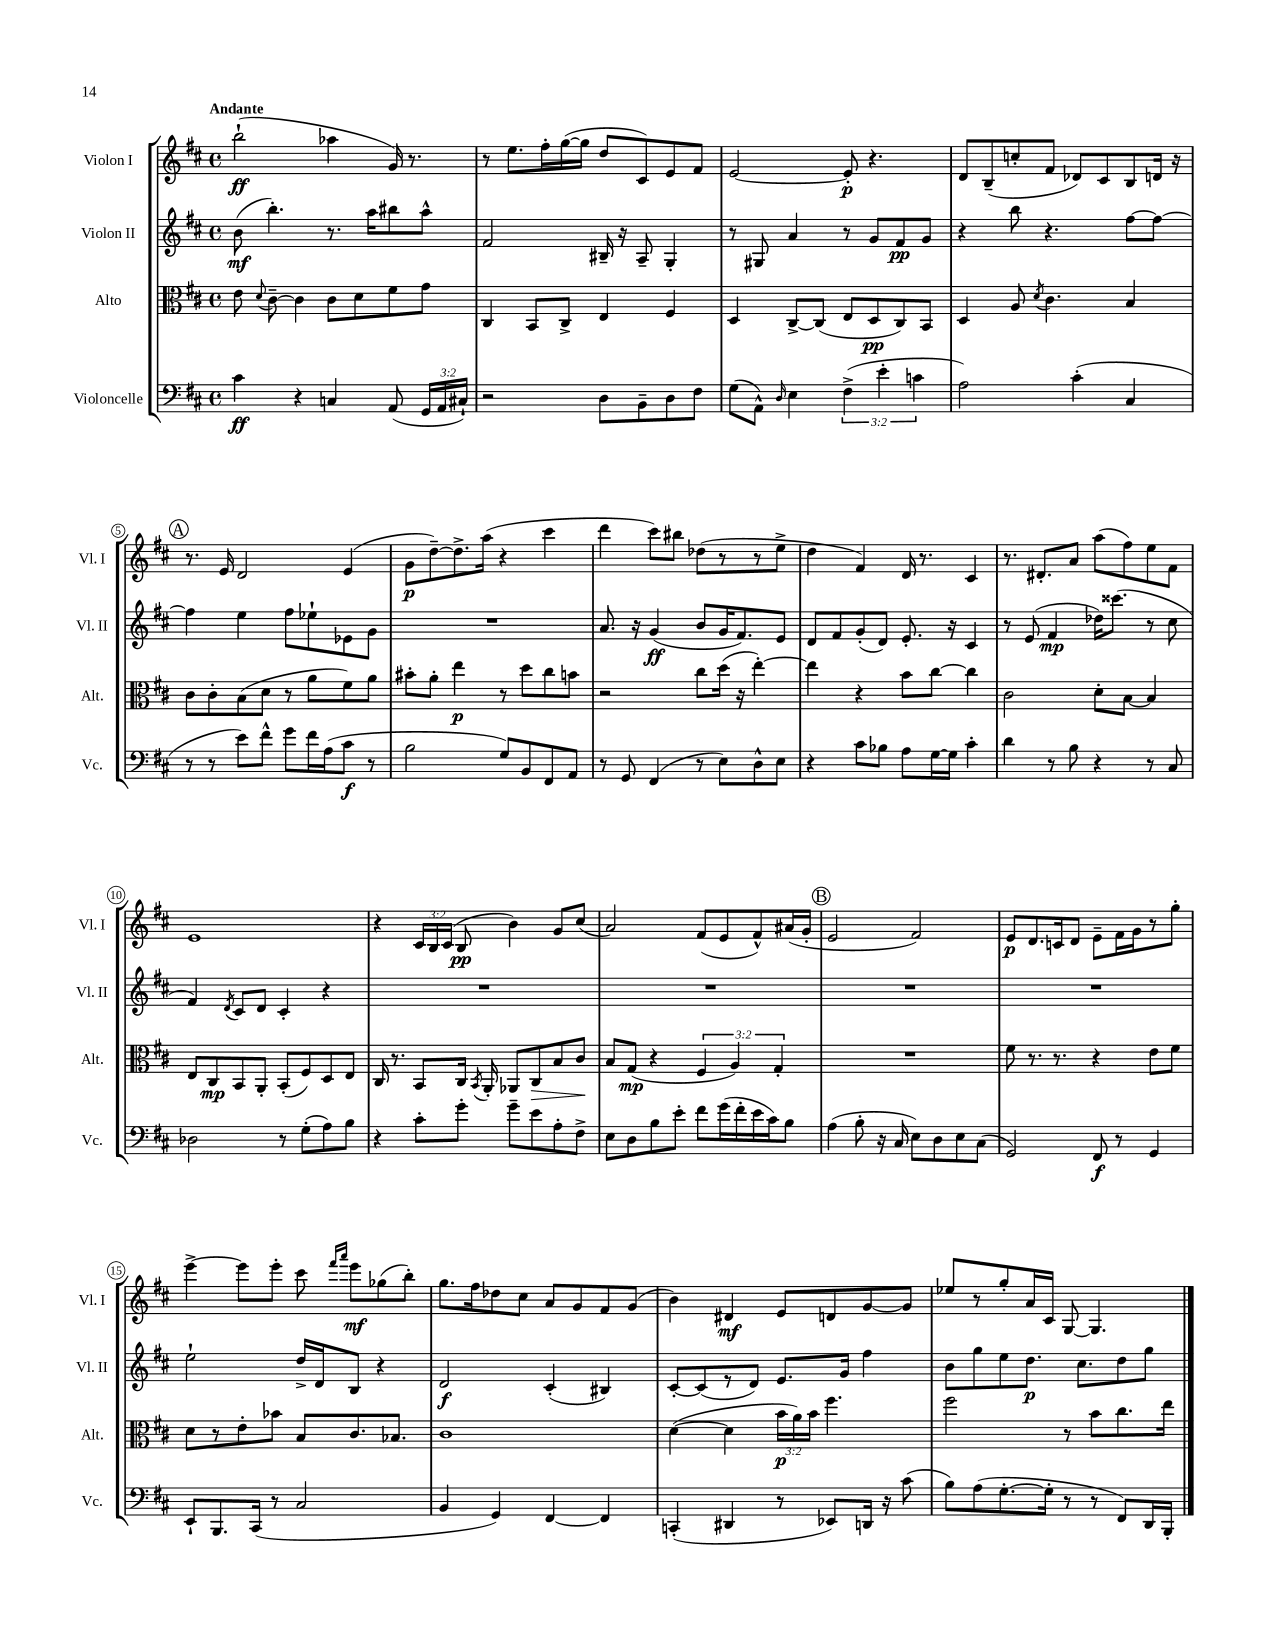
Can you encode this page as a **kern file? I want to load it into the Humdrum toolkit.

**kern	**dynam	**kern	**dynam	**kern	**dynam	**kern	**dynam
*part4	*part4	*part3	*part3	*part2	*part2	*part1	*part1
*staff4	*staff4	*staff3	*staff3	*staff2	*staff2	*staff1	*staff1
*I"Violoncelle	*	*I"Alto	*	*I"Violon II	*	*I"Violon I	*
*I'Vc.	*	*I'Alt.	*	*I'Vl. II	*	*I'Vl. I	*
*clefF4	*	*clefC3	*	*clefG2	*	*clefG2	*
*k[f#c#]	*	*k[f#c#]	*	*k[f#c#]	*	*k[f#c#]	*
*M4/4	*	*M4/4	*	*M4/4	*	*M4/4	*
*met(c)	*	*met(c)	*	*met(c)	*	*met(c)	*
=1	=1	=1	=1	=1	=1	=1	=1
!	!	!	!	!	!	!LO:TX:a:B:t=Andante	!
4c#\	ff	8e\	.	(8b\	mf	(2bb`\	ff
.	.	8qqd/	.	.	.	.	.
.	.	[8c#~\	.	4.bb'\)	.	.	.
4r	.	4c#\]	.	.	.	.	.
4Cn/	.	8c#\L	.	8.r	.	4aa-X\	.
.	.	8d\	.	.	.	.	.
.	.	.	.	16aa\KL	.	.	.
(8AA/	.	8f#\	.	8bb#X\	.	16g/)	.
.	.	.	.	.	.	8.r	.
24GG/LL	.	8g\J	.	8aa^^\J	.	.	.
24AA/	.	.	.	.	.	.	.
24C#X`/JJ)	.	.	.	.	.	.	.
=2	=2	=2	=2	=2	=2	=2	=2
2r	.	4C#/	.	2f#/	.	8r	.
.	.	.	.	.	.	8.ee\L	.
.	.	8BB/L	.	.	.	.	.
.	.	.	.	.	.	16ff#'\L	.
.	.	8C#^/J	.	.	.	([16gg\	.
.	.	.	.	.	.	16gg\JJ]	.
8D\L	.	4E/	.	16B#X~/	.	8dd/L	.
.	.	.	.	16r	.	.	.
8BB~\	.	.	.	8A~/	.	8c#/)	.
8D\	.	4F#/	.	4G'/	.	8e/	.
8F#\J	.	.	.	.	.	8f#/J	.
=3	=3	=3	=3	=3	=3	=3	=3
(8G\L	.	4D/	.	8r	.	[2e/	.
8AA^^\J)	.	.	.	8G#X/	.	.	.
16qqD/	.	.	.	.	.	.	.
4E\	.	[8C#^/L	.	4a/	.	.	.
.	.	(8C#/J]	.	.	.	.	.
(6F#^\	.	8E/L	.	8r	.	8e'/]	p
.	.	8D/	pp	8g/L	.	4.r	.
6e'\	.	.	.	.	.	.	.
.	.	8C#/)	.	8f#/	pp	.	.
6cn\	.	.	.	.	.	.	.
.	.	8BB/J	.	8g/J	.	.	.
=4	=4	=4	=4	=4	=4	=4	=4
2A\)	.	4D/	.	4r	.	8d/L	.
.	.	.	.	.	.	(8B~/	.
.	.	8A/	.	8bb\	.	8ccn'/	.
.	.	8qd/	.	.	.	.	.
.	.	4.c#\	.	4.r	.	8f#/J	.
(4c#'\	.	.	.	.	.	8d-X/L)	.
.	.	.	.	.	.	8c#/	.
4C#/	.	4B/	.	[8ff#\L	.	8B/	.
.	.	.	.	8ff#\J_	.	16dn/Jk	.
.	.	.	.	.	.	16r	.
!!LO:LB:g=z
!!LO:REH:place=s1:t=A
=5	=5	=5	=5	=5	=5	=5	=5
8r	.	8c#\L	.	4ff#\]	.	8.r	.
8r	.	8c#'\	.	.	.	.	.
.	.	.	.	.	.	16e/	.
8e\L)	.	(8B\	.	4ee\	.	2d/	.
8f#^^\J	.	8d\J	.	.	.	.	.
8g\L	.	8r	.	8ff#\L	.	.	.
16f#\L	.	8a\L	.	8ee-X`\	.	.	.
(16A\J	.	.	.	.	.	.	.
8c#\J	f	8f#\)	.	8e-X\	.	(4e/	.
8r	.	8a\J	.	8g\J	.	.	.
=6	=6	=6	=6	=6	=6	=6	=6
2B\	.	8b#X'\L	.	1r	.	8g\L	p
.	.	8a'\J	.	.	.	[8dd~\)	.
.	.	4ee\	p	.	.	8.dd^\]	.
.	.	.	.	.	.	(16aa\Jk	.
8G/L)	.	8r	.	.	.	4r	.
8BB/	.	8dd\L	.	.	.	.	.
8FF#/	.	8cc#\	.	.	.	4ccc#\	.
8AA/J	.	8bn\J	.	.	.	.	.
=7	=7	=7	=7	=7	=7	=7	=7
8r	.	2r	.	8.a/	.	4ddd\	.
8GG/	.	.	.	.	.	.	.
.	.	.	.	16r	.	.	.
(4FF#/	.	.	.	(4g/	ff	8ccc#\L)	.
.	.	.	.	.	.	8bb#X\J	.
8r	.	8cc#\L	.	8b/L	.	(8dd-X\L	.
8E\L)	.	(16dd\Jk	.	16g/K	.	8r	.
.	.	16r	.	8.f#/)	.	.	.
8D^^\	.	[4ee'\)	.	.	.	8r	.
8E\J	.	.	.	8e/J	.	8ee^\J	.
=8	=8	=8	=8	=8	=8	=8	=8
4r	.	4ee\]	.	8d/L	.	4dd\	.
.	.	.	.	8f#/	.	.	.
8c#\L	.	4r	.	(8g'/	.	4f#/)	.
8B-X\J	.	.	.	8d/J)	.	.	.
8A\L	.	8b\L	.	8.e'/	.	16d/	.
.	.	.	.	.	.	8.r	.
[16G\L	.	[8cc#\J	.	.	.	.	.
16G\JJ]	.	.	.	16r	.	.	.
4c#'\	.	4cc#\]	.	4c#/	.	4c#/	.
=9	=9	=9	=9	=9	=9	=9	=9
4d\	.	2c#\	.	8r	.	8.r	.
.	.	.	.	(8e/	.	.	.
.	.	.	.	.	.	8.d#X'/L	.
8r	.	.	.	4f#/	mp	.	.
8B\	.	.	.	.	.	8a/J	.
4r	.	8d'\L	.	16dd-X\KL)	.	(8aa\L	.
.	.	.	.	(8.ccc##X\J	.	.	.
.	.	[8B\J	.	.	.	8ff#\)	.
8r	.	4B/]	.	8r	.	8ee\	.
8C#/	.	.	.	8cc#\	.	8f#\J	.
!!LO:LB:g=z
=10	=10	=10	=10	=10	=10	=10	=10
2D-X\	.	8E/L	.	4f#/)	.	1e	.
.	.	8C#/	mp	.	.	.	.
.	.	.	.	8qd/	.	.	.
.	.	8BB/	.	8c#/L	.	.	.
.	.	8AA'/J	.	8d/J	.	.	.
8r	.	(8BB'/L	.	4c#'/	.	.	.
(8G'\L	.	8F#/)	.	.	.	.	.
8A\)	.	8D/	.	4r	.	.	.
8B\J	.	8E/J	.	.	.	.	.
=11	=11	=11	=11	=11	=11	=11	=11
4r	.	16C#/	.	1r	.	4r	.
.	.	8.r	.	.	.	.	.
8c#'\L	.	8BB/L	.	.	.	24c#/LL	.
.	.	.	.	.	.	24B/	.
.	.	.	.	.	.	(24c#/JJ	.
8g'\J	.	16C#/Jk	.	.	.	8B/	pp
.	.	8qBB/	.	.	.	.	.
.	.	16AA'/	.	.	.	.	.
8g~\L	.	8AA-X/L	.	.	.	4b\)	.
!	!	!	!LO:HP:b	!	!	!	!
8e\	.	8C#/	>	.	.	.	.
8A'\	.	8B/	.	.	.	8g/L	.
8F#^\J	.	8c#/J	.	.	.	(8cc#/J	.
.	.	.	]	.	.	.	.
=12	=12	=12	=12	=12	=12	=12	=12
8E\L	.	8B/L	.	1r	.	2a/)	.
8D\	.	(8G/J	mp	.	.	.	.
8B\	.	4r	.	.	.	.	.
8e'\J	.	.	.	.	.	.	.
8f#\L	.	6F#/	.	.	.	(8f#/L	.
(16g\L	.	.	.	.	.	8e/	.
.	.	6A/)	.	.	.	.	.
16f#'\	.	.	.	.	.	.	.
16e\	.	.	.	.	.	8f#^^/)	.
16c#\J)	.	.	.	.	.	.	.
.	.	6G'/	.	.	.	.	.
8B\J	.	.	.	.	.	(16a#X/L	.
.	.	.	.	.	.	16g'/JJ	.
!!LO:REH:place=s1:t=B
=13	=13	=13	=13	=13	=13	=13	=13
(4A\	.	1r	.	1r	.	2e/	.
8B'\	.	.	.	.	.	.	.
16r	.	.	.	.	.	.	.
16C#/	.	.	.	.	.	.	.
8E\L)	.	.	.	.	.	2f#/)	.
8D\	.	.	.	.	.	.	.
8E\	.	.	.	.	.	.	.
(8C#\J	.	.	.	.	.	.	.
=14	=14	=14	=14	=14	=14	=14	=14
2GG/)	.	8f#\	.	1r	.	8e/L	p
.	.	8.r	.	.	.	8.d/	.
.	.	8.r	.	.	.	16cn/k	.
.	.	.	.	.	.	8d/J	.
8FF#/	f	4r	.	.	.	8e~\L	.
8r	.	.	.	.	.	16f#\L	.
.	.	.	.	.	.	16g\J	.
4GG/	.	8e\L	.	.	.	8r	.
.	.	8f#\J	.	.	.	8gg'\J	.
!!LO:LB:g=z
=15	=15	=15	=15	=15	=15	=15	=15
8EE`/L	.	8d\L	.	2ee`\	.	[4eee^\	.
8.BBB/	.	8r	.	.	.	.	.
.	.	8e'\	.	.	.	8eee\L]	.
(16CC#/Jk	.	.	.	.	.	.	.
8r	.	8b-X\J	.	.	.	8eee'\J	.
2C#/	.	8B/L	.	16dd^/LL	.	8ccc#\	.
.	.	.	.	16d/J	.	.	.
.	.	.	.	.	.	16qqfff#/LL	.
.	.	.	.	.	.	16qqaaa/JJ	.
.	.	8.c#/	.	8B/J	.	8eee\L	mf
.	.	.	.	4r	.	(8gg-X\	.
.	.	8.B-X/J	.	.	.	.	.
.	.	.	.	.	.	8bb'\J)	.
=16	=16	=16	=16	=16	=16	=16	=16
4BB/	.	1c#	.	2d/	f	8.gg\L	.
.	.	.	.	.	.	16ff#\k	.
4GG/)	.	.	.	.	.	8dd-X\	.
.	.	.	.	.	.	8cc#\J	.
[4FF#/	.	.	.	(4c#'/	.	8a/L	.
.	.	.	.	.	.	8g/	.
4FF#/]	.	.	.	4B#X/)	.	8f#/	.
.	.	.	.	.	.	(8g/J	.
=17	=17	=17	=17	=17	=17	=17	=17
(4CCn'/	.	([4d\	.	[8c#'/L	.	4b\)	.
.	.	.	.	(8c#/]	.	.	.
4DD#X/	.	4d\]	.	8r	.	4d#X/	mf
.	.	.	.	8d/J)	.	.	.
8r	.	24b\LL	p	8.e/L	.	8e/L	.
.	.	24a\)	.	.	.	.	.
.	.	24b\JJ	.	.	.	.	.
8EE-X/L)	.	4.ff#\	.	.	.	8dn/	.
.	.	.	.	16g/Jk	.	.	.
16DDn/Jk	.	.	.	4ff#\	.	[8g/	.
16r	.	.	.	.	.	.	.
(8c#\	.	.	.	.	.	8g/J]	.
=18	=18	=18	=18	=18	=18	=18	=18
8B\L)	.	2ff#\	.	8b\L	.	8ee-X/L	.
(8A\	.	.	.	8gg\	.	8r	.
[8.G'\	.	.	.	8ee\	.	8gg'/	.
.	.	.	.	8.dd\J	p	16a/L	.
16G'\Jk]	.	.	.	.	.	16c#/JJ	.
8r	.	8r	.	.	.	[8G/	.
.	.	.	.	8.cc#\L	.	.	.
8r	.	8b\L	.	.	.	4.G/]	.
8FF#/L)	.	8.cc#\	.	8dd\	.	.	.
16DD/L	.	.	.	8gg\J	.	.	.
16BBB'/JJ	.	16ee\Jk	.	.	.	.	.
==	==	==	==	==	==	==	==
*-	*-	*-	*-	*-	*-	*-	*-
